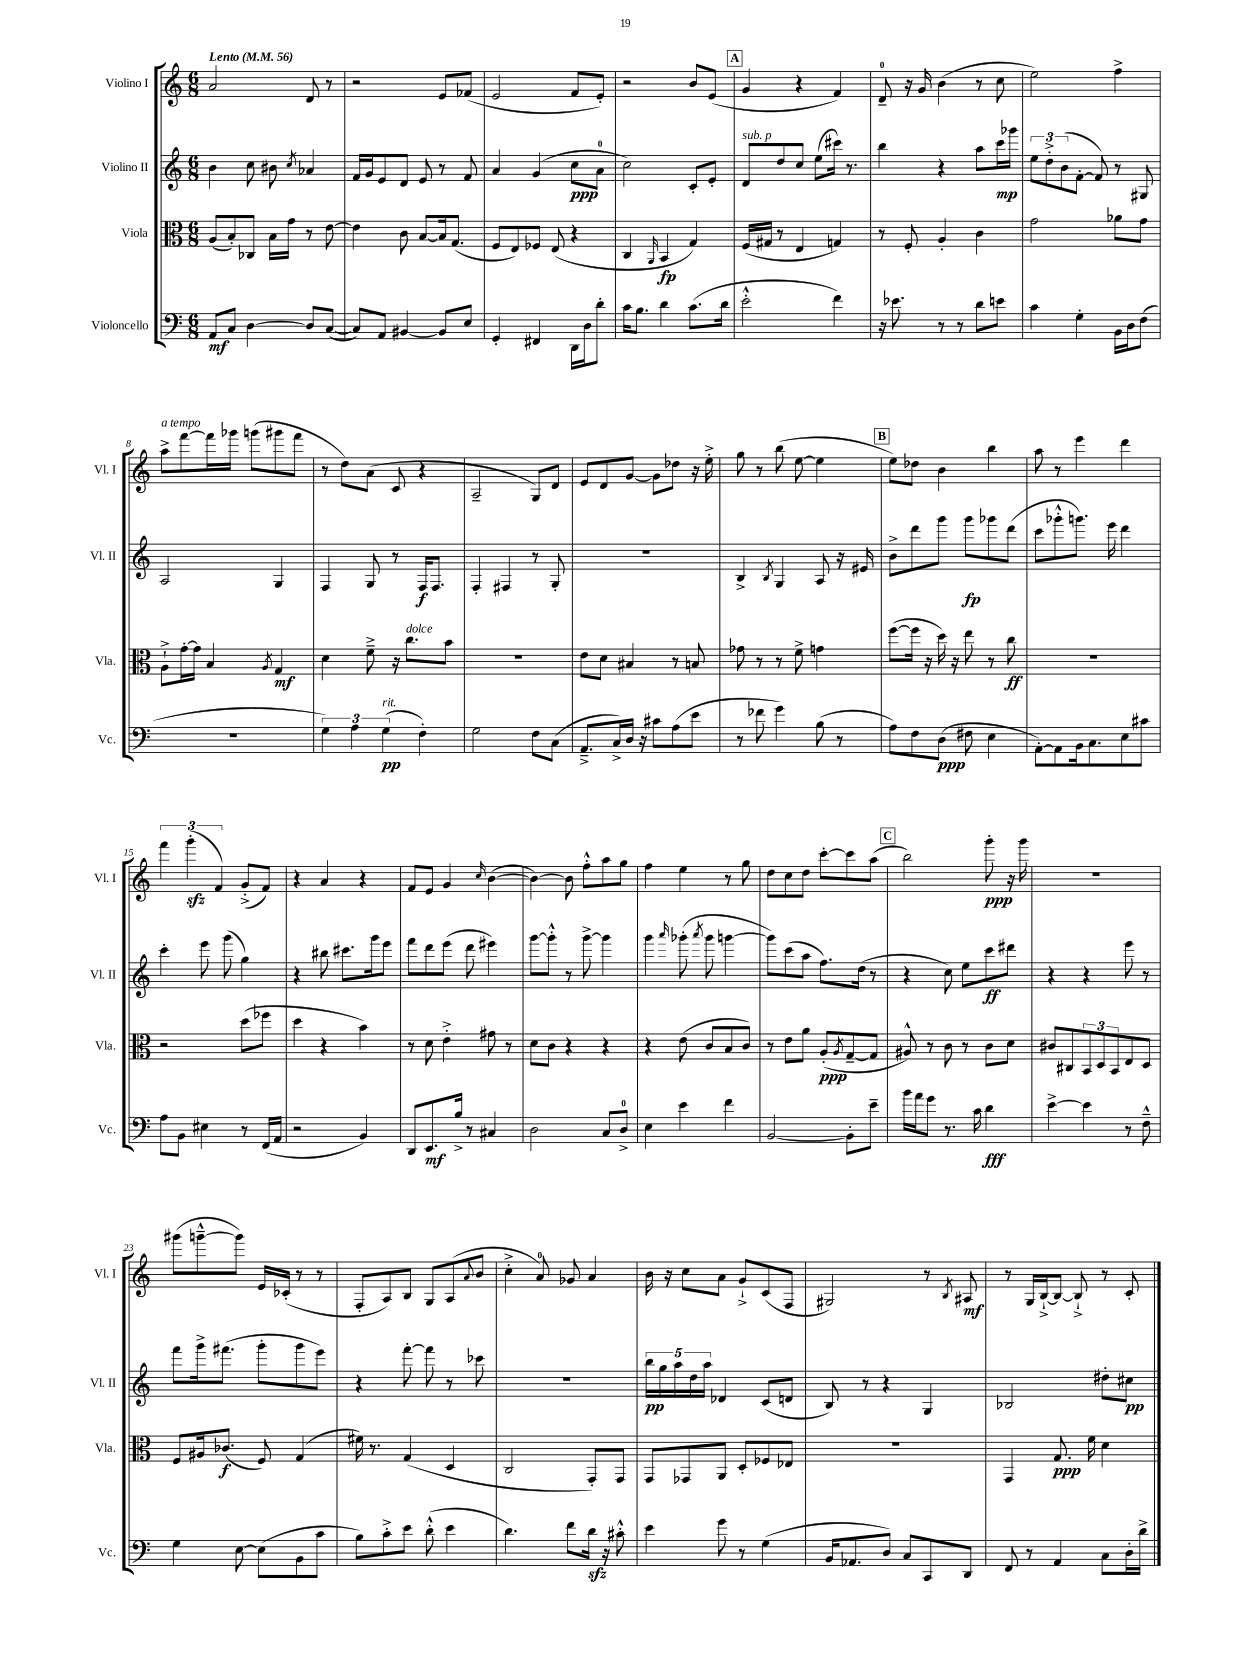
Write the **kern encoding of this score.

**kern	**kern	**kern	**kern
*staff4	*staff3	*staff2	*staff1
*clefF4	*clefC3	*clefG2	*clefG2
*k[]	*k[]	*k[]	*k[]
*M6/8	*M6/8	*M6/8	*M6/8
*MM56	*MM56	*MM56	*MM56
8AA	(8A	4b	2a
8C	8B')	.	.
[4D	8C-	8cc	.
.	16B	8b#	.
.	16g	.	.
.	.	8qcc	.
8D]	8r	4a-	8d
([8C	[8e	.	8r
=	=	=	=
8C])	4e]	16f	2r
.	.	16g	.
8AA	.	8e	.
[4BB#	8c	8d	.
.	[8B	8e	.
8BB#]	16B]	8r	8e
.	(8.G	.	.
8E	.	8f	(8f-
=	=	=	=
4GG'	8F	4a	2e
.	8E)	.	.
4FF#	8F-	(4g	.
.	(8E	.	.
16DD	4r	8cc	8f
16D	.	.	.
8d'	.	8a	8e')
=	=	=	=
16c	4C	2cc)	2r
8.B	.	.	.
.	16qqAA	.	.
4d	4BB	.	.
(8.c	4G)	8c'	8b
.	.	8e'	(8e
16d	.	.	.
=	=	=	=
2e'^^	(16F	8d	4g
.	16G#	.	.
.	8r	8dd	.
.	4E	8cc	4r
.	.	(8ee	.
4f)	4G)	16ccc#)	4f)
.	.	8.r	.
=	=	=	=
16r	8r	4bb	8d~
8.e-	.	.	.
.	8F'	.	16r
.	.	.	16g
8r	4A'	4r	(4b
8r	.	.	.
8d	4c	8aa	8r
8e	.	16ccc	8cc
.	.	16ggg-	.
=	=	=	=
4c	2g	12ee	2ee)
.	.	12dd'^	.
.	.	(12b	.
4G'	.	[8f'	.
.	.	8f])	.
16BB	8a-	8r	4ff^
16D	.	.	.
(8F	8g	8G#	.
=	=	=	=
2.r	8A`^	2A	8aa^
.	[16g'	.	[8fff
.	16g]	.	.
.	4B	.	16fff]
.	.	.	16ggg-
.	.	.	(8ggg
.	8qA	.	.
.	4G	4G	8ggg#
.	.	.	8fff
=	=	=	=
6G)	4d	4F	8r
.	.	.	8dd)
6A	.	.	.
.	8f~^	8G	(8a
(6G	.	.	.
.	16r	8r	8c
.	8.cc	.	.
4F')	.	16F	4r
.	.	8.F	.
.	8b	.	.
=	=	=	=
2G	2.r	4F'	2A~
.	.	4F#	.
8F	.	8r	8G)
(8C	.	8G'	8d
=	=	=	=
8.AA~^	8e	2.r	8e
.	8d	.	8d
16C^)	.	.	.
16D	4B#	.	[8g
16r	.	.	.
8c#	.	.	8g]
(8A	8r	.	8dd-
8e	8B	.	16r
.	.	.	16ee'^
=	=	=	=
8r	8g-	4B^	8gg
8f-	8r	.	8r
.	.	8qB	.
4g)	8r	4G	(8bb
.	8f^	.	[8ee
(8B	4g	8A	4ee]
8r	.	16r	.
.	.	16e#	.
=	=	=	=
8A)	([8ff	8b^	8ee)
8F	16ff]	8ddd	8dd-
.	16r	.	.
(8D	16dd)	8ggg	4b
.	16r	.	.
8F#	8ee	8ggg	.
4E	8r	8ggg-	4bb
.	8cc	(8ddd	.
=	=	=	=
[8AA')	2.r	8ccc	8aa
8AA]	.	8ggg-'^^	8r
16BB	.	8.ggg)	4eee
8.C	.	.	.
.	.	16eee	.
8E	.	4ddd	4ddd
8c#	.	.	.
=	=	=	=
8A	2r	4ccc'	6fff
8BB	.	.	.
.	.	.	(6ggg'
4E#	.	8eee	.
.	.	.	6f)
.	.	(8ggg	.
8r	(8dd	4gg)	(8g'^
(16FF	8ff-	.	8f)
16AA	.	.	.
=	=	=	=
2r	4dd	4r	4r
.	4r	8bb#	4a
.	.	8.ccc#	.
4BB)	4b)	.	4r
.	.	16ggg	.
.	.	8eee	.
=	=	=	=
8DD	8r	8fff	8f
8.EE	8d	8ddd	8e
.	4e'^	(8eee	4g
16B^	.	.	.
8r	.	8ddd	.
.	.	.	16qqcc
4C#	8g#	4eee#)	([4b
.	8r	.	.
=	=	=	=
2D	8d	[8ggg	4b_)
.	8c	8ggg'^^]	.
.	4r	8r	8b]
.	.	[8ggg^	8ff'^^
8C	4r	4ggg]	8aa
8D^	.	.	8gg
=	=	=	=
4E	4r	4ggg	4ff
.	.	16qqaaa	.
4e	(8e	(8ggg-'	4ee
.	.	8qaaa	.
.	8c	8ggg-	.
4f	8B	[4ggg	8r
.	8c)	.	8gg
=	=	=	=
[2BB	8r	8ggg])	8dd
.	8e	(8ccc	8cc
.	8a	8aa	8dd
.	(8A'	8.ff)	[8ccc'
.	8qA	.	.
8BB']	[8G~	.	8ccc]
.	.	(16dd	.
8e~	8G]	8r	(8aa
=	=	=	=
16b	8A#^^)	4r	2bb)
16a	.	.	.
8g	8r	.	.
8.r	8c	8cc)	.
.	8r	8ee	.
16c	.	.	.
4d	8c	8ccc	8ggg'
.	8d	8ddd#	16r
.	.	.	16ggg
=	=	=	=
[4e^	8c#	4r	2.r
.	8C#	.	.
4e]	12BB	4r	.
.	12D	.	.
.	12BB	.	.
8r	8E	8eee	.
8F~^^	8D	8r	.
=	=	=	=
4G	8F	8fff	(8ggg#
.	16A#	16ggg^	[8ggg~^^
.	(8.c-	(8.fff#	.
[8E	.	.	8ggg])
(8E]	8F)	8ggg'	16e
.	.	.	(16c-'
8BB	(4G	8ggg	8r
8c	.	8eee)	8r
=	=	=	=
8B)	16f#)	4r	8F'
.	8.r	.	.
8c'^	.	.	8A)
8e	(4G	[8fff'	8B
(8d'^^	.	8fff]	8G
4e	4D	8r	(8A
.	.	.	8qqa
.	.	8ccc-	8b
=	=	=	=
4.d)	2C	2.r	4cc'^
.	.	.	8a)
8f	.	.	8g-
16d	8GG')	.	4a
16r	.	.	.
8c#'^^	8GG	.	.
=	=	=	=
4e	8GG	20bb	16b
.	.	20gg	.
.	.	.	16r
.	.	20aa	.
.	8GG-	.	8cc
.	.	20dd	.
.	.	20aa	.
8g	8AA	4d-	8a
8r	8D'	.	8g`^
(4G	8F-	(8c	(8c
.	8E-	8d	8F
=	=	=	=
16BB	2.r	8B)	2G#)
8.AA-	.	.	.
.	.	8r	.
8D)	.	4r	.
8C	.	.	.
8CC	.	4G	8r
.	.	.	8qB
8DD	.	.	8A#
=	=	=	=
8FF	4GG	2B-	8r
8r	.	.	16G
.	.	.	[16B`^
4AA	8.G	.	8B_
.	.	.	8B`^]
.	16f	.	.
8C	4d	8dd#'	8r
16D'	.	8cc#	8c'
16d^	.	.	.
==	==	==	==
*-	*-	*-	*-
